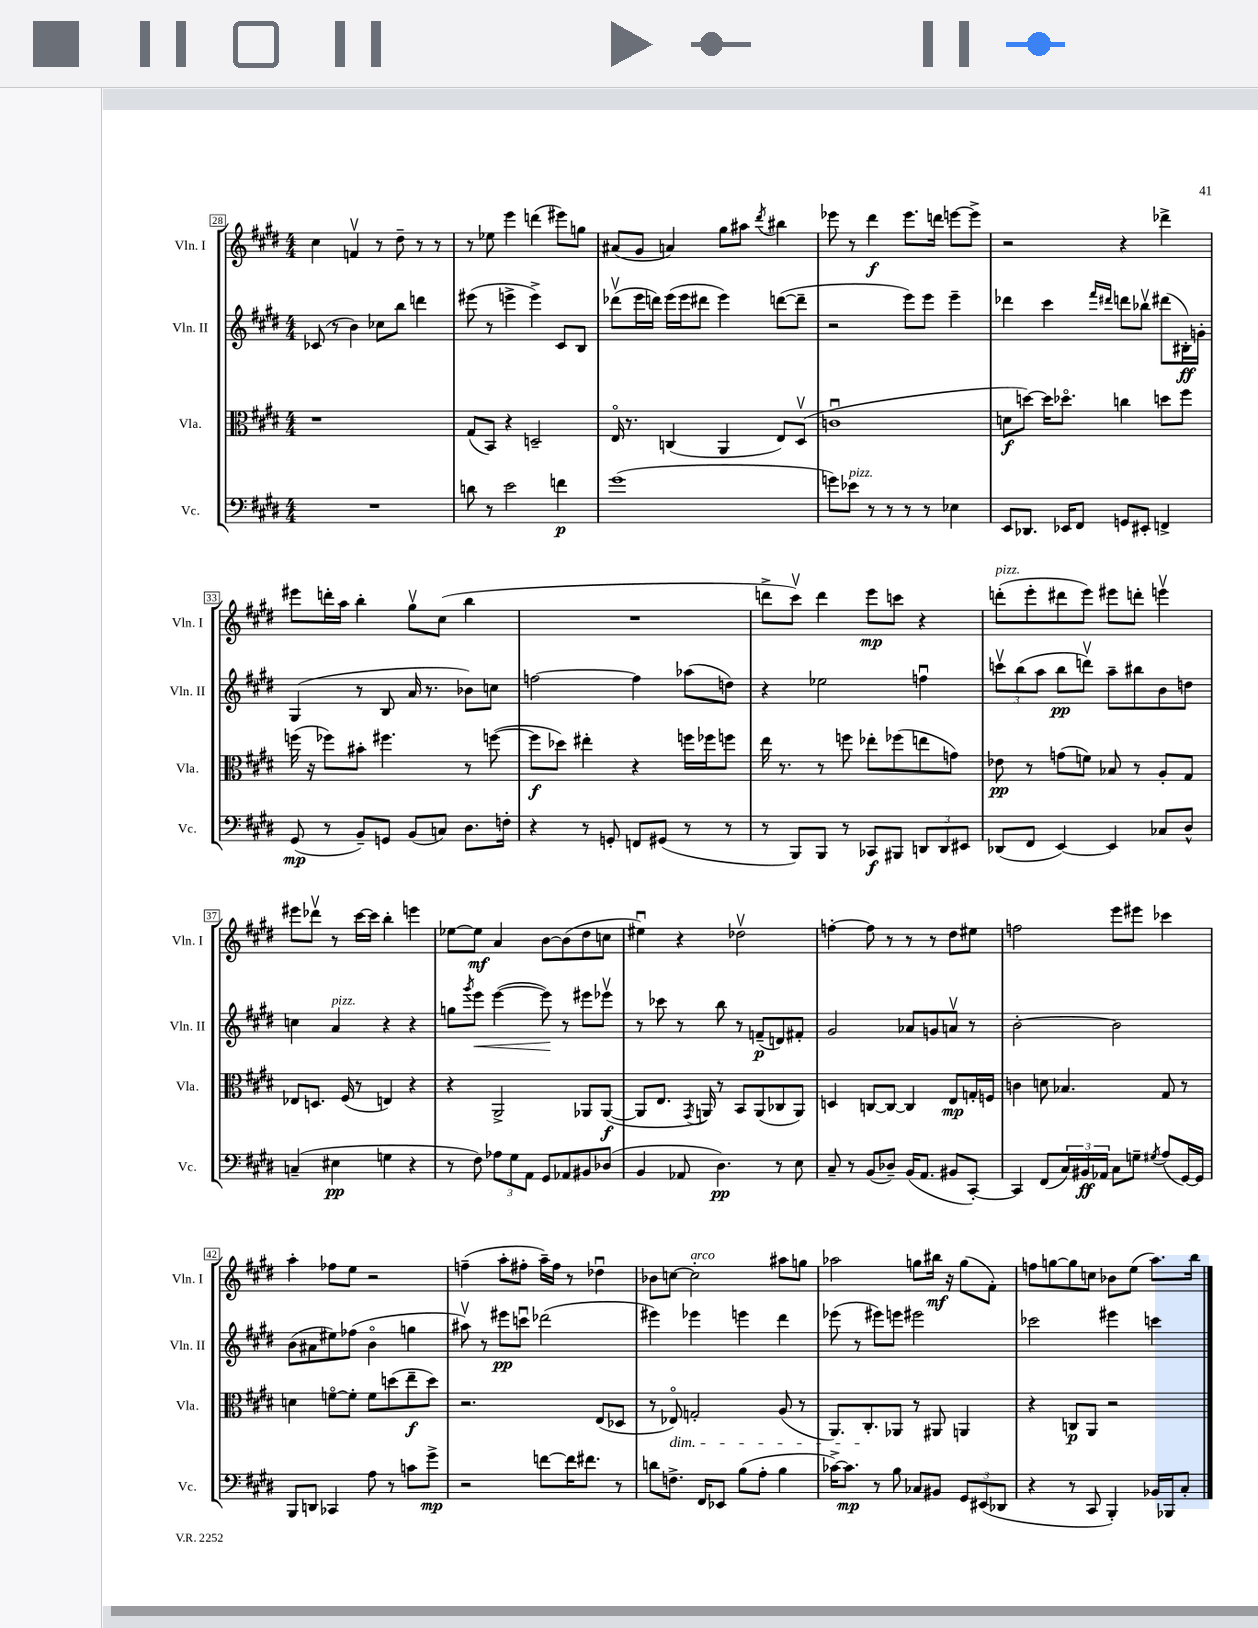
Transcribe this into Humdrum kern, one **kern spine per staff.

**kern	**dynam	**kern	**dynam	**kern	**dynam	**kern	**dynam
*part4	*part4	*part3	*part3	*part2	*part2	*part1	*part1
*staff4	*staff4	*staff3	*staff3	*staff2	*staff2	*staff1	*staff1
*I"Vc.	*	*I"Vla.	*	*I"Vln. II	*	*I"Vln. I	*
*I'Vc.	*	*I'Vla.	*	*I'Vln. II	*	*I'Vln. I	*
*clefF4	*	*clefC3	*	*clefG2	*	*clefG2	*
*k[f#c#g#d#]	*	*k[f#c#g#d#]	*	*k[f#c#g#d#]	*	*k[f#c#g#d#]	*
*M4/4	*	*M4/4	*	*M4/4	*	*M4/4	*
=28	=28	=28	=28	=28	=28	=28	=28
1r	.	1r	.	(8c-X/	.	4cc#\	.
.	.	.	.	8r	.	.	.
.	.	.	.	4b\)	.	4fnv/	.
.	.	.	.	8cc-X\L	.	8r	.
.	.	.	.	8bb\J	.	8dd#~\	.
.	.	.	.	4dddn\	.	8r	.
.	.	.	.	.	.	8r	.
=29	=29	=29	=29	=29	=29	=29	=29
8dn\	.	(8G#/L	.	(8eee#X\	.	8r	.
8r	.	8BB/J)	.	8r	.	8ee-X\	.
2e\	.	4r	.	4eeen^\	.	4eee\	.
.	.	2Dn~/	.	4eee^\)	.	(4dddn\	.
4fn\	p	.	.	8c#/L	.	8eee#X\L)	.
.	.	.	.	8B/J	.	8ggn\J	.
=30	=30	=30	=30	=30	=30	=30	=30
(1g#	.	16E/	.	(8ddd-Xv\L	.	(8a#X/L	.
.	.	8.r	.	.	.	.	.
.	.	.	.	16eee\L	.	8g#/J	.
.	.	.	.	16dddn\JJ)	.	.	.
.	.	(4Cn/	.	(16eee\LL	.	4an/)	.
.	.	.	.	16eee\J	.	.	.
.	.	.	.	8ddd#X\J	.	.	.
.	.	4AA/	.	4eee\)	.	8gg#\L	.
.	.	.	.	.	.	8aa#X\J	.
.	.	.	.	.	.	8qddd#/	.
.	.	8E/L)	.	([8dddn\L	.	4bb#X\	.
.	.	(8D#v/J	.	8ddd~\J]	.	.	.
=31	=31	=31	=31	=31	=31	=31	=31
8gn\L)	.	1cnu	.	2r	.	8eee-X\	.
!LO:TX:a:i:t=pizz.	!	!	!	!	!	!	!
8e-X\J	.	.	.	.	.	8r	.
8r	.	.	.	.	.	4ddd#\	f
8r	.	.	.	.	.	.	.
8r	.	.	.	8eee\L)	.	8.eee-\L	.
8r	.	.	.	8eee\J	.	.	.
.	.	.	.	.	.	16dddn\Jk	.
4E-X\	.	.	.	4eee~\	.	[8eeen\L	.
.	.	.	.	.	.	8eee^\J]	.
=32	=32	=32	=32	=32	=32	=32	=32
8EE/L	.	8dn\L	f	4ddd-X\	.	2r	.
8.DD-X/J	.	[8ddn\J)	.	.	.	.	.
.	.	16dd\KL]	.	4ccc#\	.	.	.
16EE-X/KL	.	8.dd-X\J	.	.	.	.	.
8FF#/J	.	.	.	.	.	.	.
.	.	.	.	16qqfff#/LL	.	.	.
.	.	.	.	16qqddd#X/JJ	.	.	.
8GGn/L	.	4ccn\	.	8dddn\L	.	4r	.
8EE#X'/J	.	.	.	8bb-Xv\J	.	.	.
4FFn^/	.	8ddn\L	.	(8ddd#X\L	.	4ddd-X^\	.
.	.	8ff#\J	.	16B#X'\L)	ff	.	.
.	.	.	.	16gn'\JJ	.	.	.
!!LO:LB:g=z
=33	=33	=33	=33	=33	=33	=33	=33
(8GG#/	mp	(16ffn\	.	(4G#/	.	8eee#X\L	.
.	.	16r	.	.	.	.	.
8r	.	8ff-X\L)	.	.	.	16dddn'\L	.
.	.	.	.	.	.	16aa\JJ	.
8BB~/L)	.	8b#X'\J	.	8r	.	4bb'\	.
8GGn/J	.	4.ff#X\	.	8B/	.	.	.
(8BB/L	.	.	.	16a/	.	8gg#v\L	.
.	.	.	.	8.r	.	.	.
8Cn/J)	.	.	.	.	.	(8cc#\J	.
8.D#\L	.	8r	.	8b-X\L)	.	4bb\	.
.	.	([8ffn\	.	8ccn\J	.	.	.
16Fn'\Jk	.	.	.	.	.	.	.
=34	=34	=34	=34	=34	=34	=34	=34
4r	.	8ff\L]	f	[2ffn\	.	1r	.
.	.	8dd-X\J)	.	.	.	.	.
8r	.	4ee#X'\	.	.	.	.	.
8GGn'/	.	.	.	.	.	.	.
8FFn/L	.	4r	.	4ff\]	.	.	.
(8GG#X/J	.	.	.	.	.	.	.
8r	.	16ffn\LL	.	(8aa-X\L	.	.	.
.	.	16ff-X\J	.	.	.	.	.
8r	.	8ffn\J	.	8ddn\J)	.	.	.
=35	=35	=35	=35	=35	=35	=35	=35
8r	.	16ee\	.	4r	.	8dddn^\L	.
.	.	8.r	.	.	.	.	.
8BBB/L)	.	.	.	.	.	8ccc#v\J)	.
8BBB/J	.	8r	.	2ee-X\	.	4ddd\	.
8r	.	8ffn\	.	.	.	.	.
8CC-X/L	f	8ee-X'\L	.	.	.	8eee\L	mp
8BBB#X/J	.	(8ff-X\	.	.	.	8cccn\J	.
12DDn/L	.	8een\	.	4ffnu\	.	4r	.
12DD/	.	.	.	.	.	.	.
.	.	8gn\J)	.	.	.	.	.
12EE#X/J	.	.	.	.	.	.	.
=36	=36	=36	=36	=36	=36	=36	=36
!	!	!	!	!	!	!LO:TX:a:i:t=pizz.	!
(8DD-X/L	.	8e-X\	pp	12cccnv\L	.	(8dddn'\L	.
.	.	.	.	(12bb\	.	.	.
8FF#/J	.	8r	.	.	.	8eee'\	.
.	.	.	.	12aa\J	.	.	.
[4EE/)	.	(8gn\L	.	8bb\L	pp	8ddd#X\	.
.	.	8fn\J)	.	8dddnv\J)	.	8eee\J)	.
4EE/]	.	8B-X/	.	8aa~\L	.	8eee#X\L	.
.	.	8r	.	8bb#X\	.	8dddn'\J	.
8C-X/L	.	8A'/L	.	8b\	.	4eeenv\	.
8D#^^/J	.	8G#/J	.	8ddn\J	.	.	.
!!LO:LB:g=z
=37	=37	=37	=37	=37	=37	=37	=37
(4Cn~/	.	8E-X/L	.	4ccn\	.	8eee#X\L	.
.	.	8.Dn/J	.	.	.	8ddd-Xv\J	.
!	!	!	!	!LO:TX:a:i:t=pizz.	!	!	!
4E#X\	pp	.	.	4a/	.	8r	.
.	.	(16F#/	.	.	.	.	.
.	.	8r	.	.	.	[16ccc#\LL	.
.	.	.	.	.	.	16ccc#\JJ]	.
4Gn\	.	4En/)	.	4r	.	4bb'\	.
4r	.	4r	.	4r	.	4eeen\	.
=38	=38	=38	=38	=38	=38	=38	=38
8r	.	4r	.	8ggn\L	.	[8ee-X\L	.
.	.	.	.	8qggg#/	.	.	.
!	!	!	!	!	!LO:HP:b	!	!
8F#\)	.	.	.	8eee\J	<	8ee-\J]	mf
12A-X\L	.	2AA^/	.	([4eee\	.	4a/	.
12G#\	.	.	.	.	.	.	.
12AA\J	.	.	.	.	.	.	.
8GG#/L	.	.	.	8eee\])	.	[8b\L	.
8AA-X/	.	.	.	8r	[	(8b\]	.
8BB#X/	.	8AA-X/L	.	8eee#X\L	.	8dd#\	.
(8D-X/J	.	([8AA-/J	f	8eee-Xv\J	.	8ccn\J	.
=39	=39	=39	=39	=39	=39	=39	=39
4BB/	.	8AA-/L]	.	8r	.	4ee#Xu\)	.
.	.	8.E/J	.	8ccc-X\	.	.	.
8AA-X/	.	.	.	8r	.	4r	.
.	.	8qGG#/	.	.	.	.	.
.	.	16AAn/)	.	.	.	.	.
4.D#\)	pp	8r	.	8bb\	.	.	.
.	.	8BB/L	.	8r	.	2dd-Xv\	.
.	.	(8AA/	.	(8fn~/L	p	.	.
8r	.	8C-X/	.	8dn/)	.	.	.
8E\	.	8AA/J)	.	8f#X'/J	.	.	.
=40	=40	=40	=40	=40	=40	=40	=40
8C#~/	.	4Dn/	.	2g#/	.	[4ffn'\	.
8r	.	.	.	.	.	.	.
(8BB/L	.	[8Cn/L	.	.	.	8ff\]	.
8D-X~/J)	.	8C/J_	.	.	.	8r	.
(16BB/KL	.	4C/]	.	8a-X/L	.	8r	.
8.AA/J	.	.	.	.	.	.	.
.	.	.	.	8gn/	.	8r	.
8BB#X/L	.	8E/L	mp	8anv/J	.	8dd#\L	.
[8CC#'/J)	.	16Gn'/L	.	8r	.	8ee#X\J	.
.	.	16Fn/JJ	.	.	.	.	.
=41	=41	=41	=41	=41	=41	=41	=41
4CC#/]	.	4cn\	.	[2b'\	.	2ffn\	.
(8FF#/L	.	8dn\	.	.	.	.	.
24C#/L)	.	4.B-X/	.	.	.	.	.
24BB#X/	ff	.	.	.	.	.	.
24AA-X/JJ	.	.	.	.	.	.	.
8C#\L	.	.	.	2b\]	.	8eee\L	.
8Gn~\J	.	.	.	.	.	8eee#X\J	.
8qG#X/	.	.	.	.	.	.	.
(8A/L	.	8G#/	.	.	.	4ccc-X\	.
[16GG#/L)	.	8r	.	.	.	.	.
16GG#/JJ]	.	.	.	.	.	.	.
!!LO:LB:g=z
=42	=42	=42	=42	=42	=42	=42	=42
8BBB/L	.	4dn\	.	(8b\L	.	4aa'\	.
8DDn/J	.	.	.	8a#X\	.	.	.
4CC-X/	.	[8fn\L	.	8ee#X\)	.	8ff-X\L	.
.	.	8f'\J]	.	(8ff-X\J	.	8ee\J	.
8A\	.	8f\L	.	4b\	.	2r	.
8r	.	(8ddn\	.	.	.	.	.
8cn\L	.	8ee~\	f	4ggn\	.	.	.
8g#^\J	mp	8dd\J)	.	.	.	.	.
=43	=43	=43	=43	=43	=43	=43	=43
2r	.	2.r	.	8aa#Xv\)	.	(4ffn~\	.
.	.	.	.	8r	.	.	.
.	.	.	.	8eee#X\L	pp	8aa'\L	.
.	.	.	.	8cccnu\J	.	8ff#X'\J	.
[8fn\L	.	.	.	(2ddd-X\	.	16aa~\LL)	.
.	.	.	.	.	.	16ff#\JJ	.
16f\K]	.	.	.	.	.	8r	.
8.f#X\J	.	.	.	.	.	.	.
.	.	(8E/L	.	.	.	4dd-Xu\	.
8r	.	8D-X/J	.	.	.	.	.
=44	=44	=44	=44	=44	=44	=44	=44
8dn\L	.	8r	.	4eee#X\)	.	8b-X\L	.
!	!	!LO:TX:b:i:t=dim.	!	!	!	!	!
8.Fn^\J	.	8E-X/)	.	.	.	[8ccn\J	.
!	!	!	!	!	!	!LO:TX:a:i:t=arco	!
.	.	2Gn'/	.	4eee-X\	.	2cc'\]	.
16FF#/KL	.	.	.	.	.	.	.
8EE-X/J	.	.	.	.	.	.	.
(8B\L	.	.	.	4eeen\	.	.	.
8A'\J	.	.	.	.	.	.	.
4B\	.	(8A/	.	4ddd#\	.	8aa#X\L	.
.	.	8r	.	.	.	8ggn\J	.
=45	=45	=45	=45	=45	=45	=45	=45
[16c-X^\KL)	.	8.AA/L)	.	(8eee-X\	.	2aa-X\	.
8.c-\J]	mp	.	.	.	.	.	.
.	.	.	.	8r	.	.	.
.	.	8.C#'/	.	.	.	.	.
8r	.	.	.	8eee#X\L)	.	.	.
8B\	.	8AA-X/J	.	8eeen\J	.	.	.
8C-X/L	.	8r	.	2eee#X\	.	8ggn\L	.
8BB#X/J	.	8AA#X/	.	.	.	16bb#X\Jk	mf
.	.	.	.	.	.	16r	.
12GG#/L	.	4AAn/	.	.	.	(8gg\L	.
(12EE#X/	.	.	.	.	.	.	.
.	.	.	.	.	.	8f#'\J)	.
12DD-X/J	.	.	.	.	.	.	.
=46	=46	=46	=46	=46	=46	=46	=46
4r	.	4r	.	2ccc-X\	.	8ffn\L	.
.	.	.	.	.	.	[8ggn\	.
8r	.	8Cn/L	p	.	.	8gg\]	.
8CC#/	.	8AA/J	.	.	.	8ccn\J	.
4BBB'/)	.	2r	.	4eee#X\	.	8b-X\L	.
.	.	.	.	.	.	(8ee\J	.
16BB-X/LL	.	.	.	4cccn\	.	8.aa\L)	.
16BBB-X/J	.	.	.	.	.	.	.
8C#'/J	.	.	.	.	.	.	.
.	.	.	.	.	.	16bb\Jk	.
==	==	==	==	==	==	==	==
*-	*-	*-	*-	*-	*-	*-	*-
